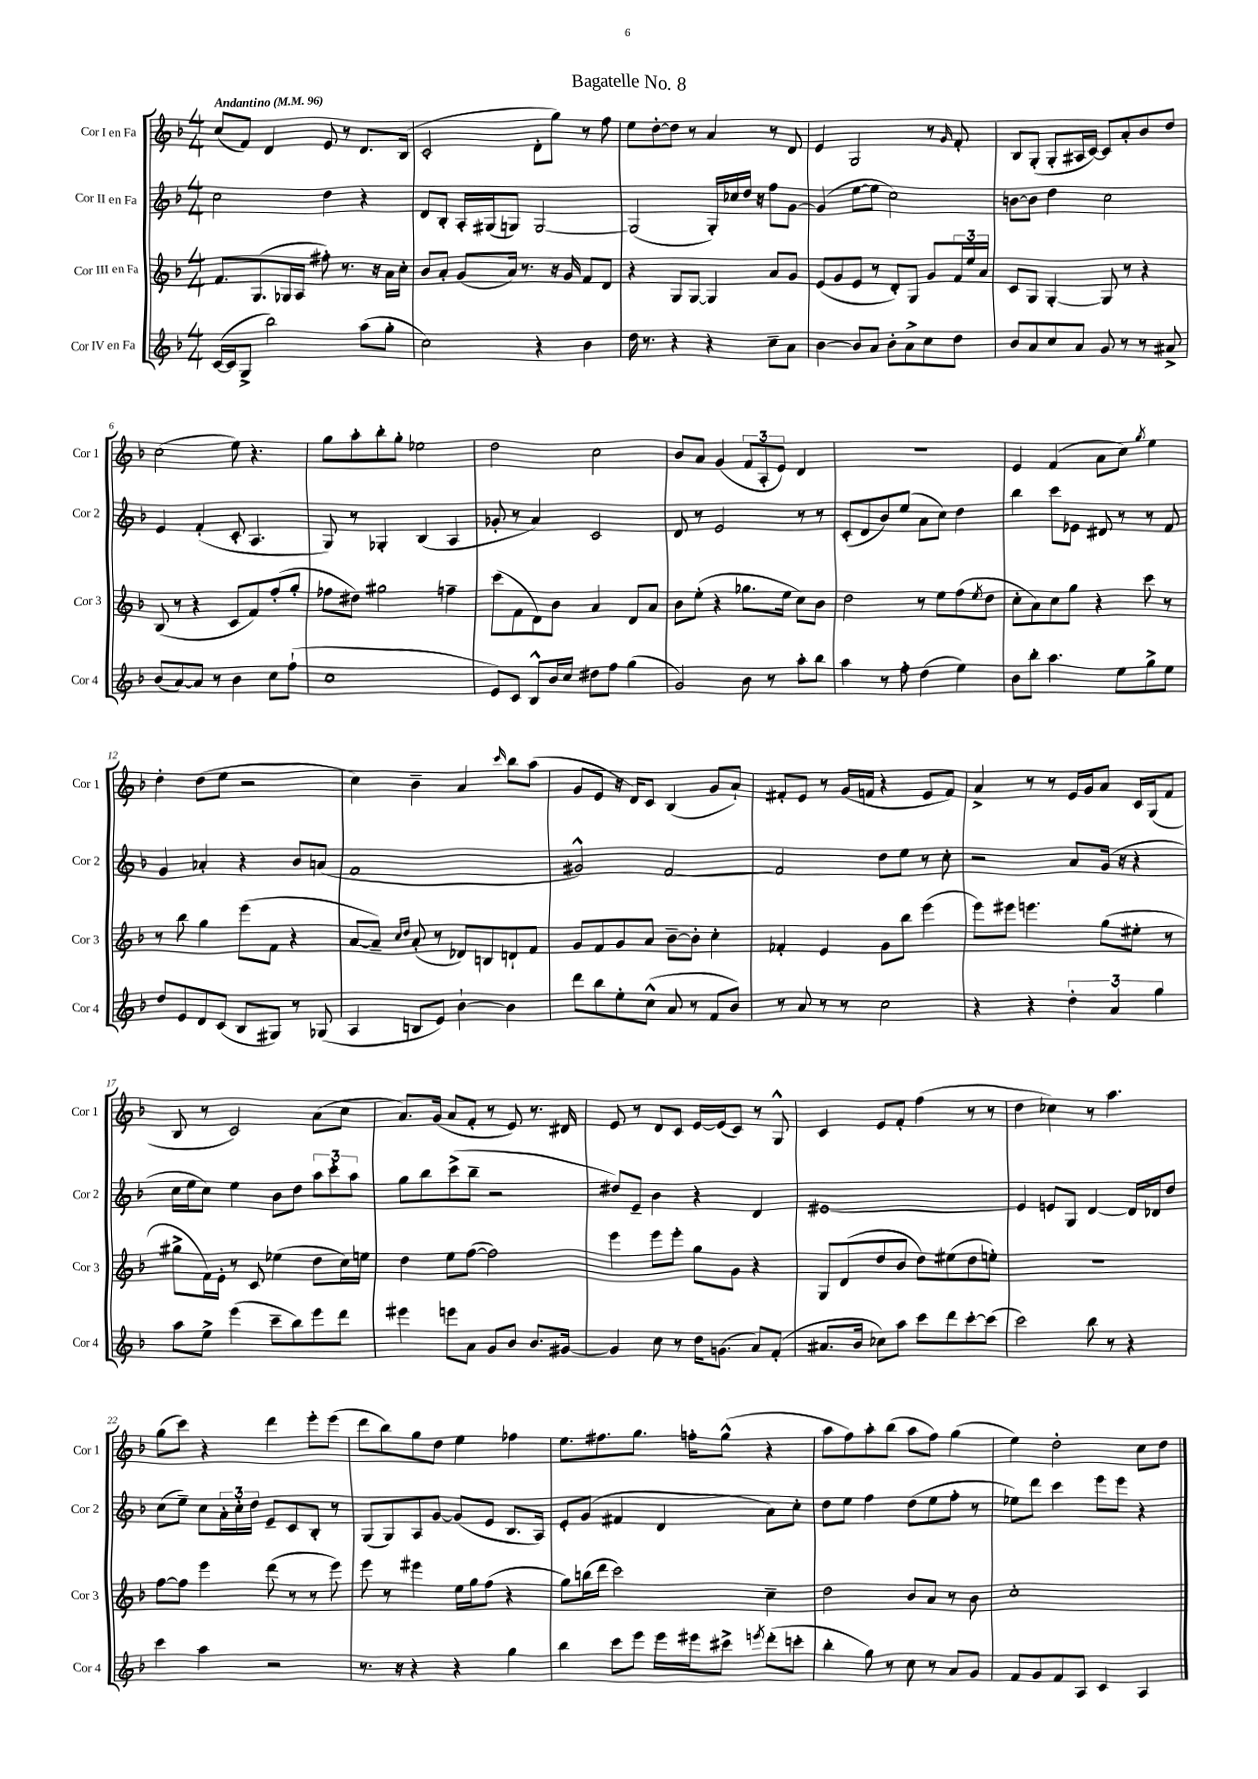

**kern	**kern	**kern	**kern
*part4	*part3	*part2	*part1
*staff4	*staff3	*staff2	*staff1
*I"Cor IV en Fa	*I"Cor III en Fa	*I"Cor II en Fa	*I"Cor I en Fa
*I'Cor 4	*I'Cor 3	*I'Cor 2	*I'Cor 1
*clefG2	*clefG2	*clefG2	*clefG2
*k[b-]	*k[b-]	*k[b-]	*k[b-]
*M4/4	*M4/4	*M4/4	*M4/4
*MM96	*MM96	*MM96	*MM96
=1	=1	=1	=1
!	!	!	!LO:TX:a:B:t=Andantino
([16c/LL	8.f/L	2cc\	(8cc/L
16c/J]	.	.	.
8G^/J	.	.	8f/J)
.	(8.G/	.	.
2bb-\)	.	.	4d/
.	16G-X/L	.	.
.	16A/JJ	.	.
.	8ff#X'\)	4dd\	8e/
.	8.r	.	8r
(8aa\L	.	4r	8.d/L
.	16r	.	.
8gg'\J	16a\LL	.	.
.	16cc'\JJ	.	(16B-/Jk
=2	=2	=2	=2
2cc\)	8b-/L	8d/L	2c'/
.	8a'/J	8B-'/J	.
.	(8g/L	16A'/LL	.
.	.	(16G#X/J	.
.	16a/Jk)	8Gn/J)	.
.	8.r	.	.
4r	.	[2G/	8d'\L
.	16r	.	8gg\J)
.	16g/	.	.
4b-\	8f/L	.	8r
.	8d/J	.	8ff\
=3	=3	=3	=3
16dd\	4r	(2G/]	8ee\L
8.r	.	.	.
.	.	.	[8dd'\
4r	8G/L	.	8dd\J]
.	[8G/J	.	8r
4r	4G/]	16G'/LL)	4a/
.	.	16cc-X/	.
.	.	16dd/JJ	.
.	.	16r	.
8cc~\L	8a/L	8ff\L	8r
8a\J	8g/J	[8g\J	8d/
=4	=4	=4	=4
[4b-\	(8e/L	(4g/]	4e/
.	8g/	.	.
8b-/L]	8e/J	[8ee\L	2G/
8a/J	8r	8ee\J]	.
8b-'\L	8d'/L)	2cc\)	.
8a^\	8G/J	.	.
8cc\	8g/L	.	8r
.	.	.	16qqg/
8dd\J	24f/L	.	8f'/
.	24ee/	.	.
.	24a/JJ	.	.
=5	=5	=5	=5
8b-/L	8c/L	[8bn\L	8B-/L
8a/	8G/J	8b\J]	(8G'/J
8cc/	[4G'/	4dd\	8G'/L
8a/J	.	.	16A#X/L
.	.	.	[16c/JJ)
8g/	8G/]	2cc\	8c/L]
8r	8r	.	8a'/
8r	4r	.	8b-/
8a#X^/	.	.	8dd/J
!!LO:LB:g=z
=6	=6	=6	=6
(8b-/L	(8B-/	4e/	(2cc\
[8a/)	8r	.	.
8a/J]	4r	(4f'/	.
8r	.	.	.
4b-\	8c/L	8c'/	8ee\)
.	8f/)	4.A/	4.r
8cc\L	(8ff'/	.	.
(8ff`\J	8gg'/J	.	.
=7	=7	=7	=7
1cc	8ff-X\L	8G/)	8gg\L
.	8dd#X\J)	8r	8aa'\
.	2gg#X\	4G-X'/	8bb-'\
.	.	.	8gg'\J
.	.	(4B-/	2ee-X\
.	4ffn~\	4A/	.
=8	=8	=8	=8
8e/L)	(8ccc\L	8g-X'/	2dd\
8c/J	8f\	8r	.
8B-^^/L	8d\)	4a/)	.
16b-/L	8b-\J	.	.
16cc/JJ	.	.	.
8dd#X\L	4a/	2c/	2cc\
8ff\J	.	.	.
(4gg\	8d/L	.	.
.	8a/J	.	.
=9	=9	=9	=9
2g/)	8b-\L	8d/	8b-/L
.	(8ee'\J	8r	8a/J
.	4r	2e/	(4g/
8b-\	8.gg-X\L	.	12f/L
.	.	.	12A'/
8r	.	.	.
.	.	.	12e/J)
.	16ee\Jk	.	.
8aa'\L	8cc\L)	8r	4d/
8bb-\J	8b-\J	8r	.
=10	=10	=10	=10
4aa\	2dd\	(8c'/L	1r
.	.	8d/	.
8r	.	8b-/)	.
8ff'\	.	(8ee/J	.
(4dd\	8r	8a\L	.
.	8ee\L	8cc\J)	.
4ee\)	(8ff\	4dd\	.
.	8qee/	.	.
.	8dd\J	.	.
=11	=11	=11	=11
8b-\L	8cc'\L	4bb-\	4e/
8bb-'\J	8a\)	.	.
4.aa\	8cc\	8ccc\L	(4f/
.	8gg\J	8e-X\J	.
.	4r	8d#X/	8a\L
8ee\L	.	8r	8cc\J)
.	.	.	8qgg/
8gg^\	8ccc\	8r	4ee\
8ee\J	8r	8f/	.
!!LO:LB:g=z
=12	=12	=12	=12
8dd/L	8r	4g/	4dd'\
8e/	8bb-\	.	.
8d/	4gg\	4a-X'/	(8dd\L
(8c/J	.	.	8ee\J
8B-/L	(8eee\L	4r	2r
8G#X/J)	8f\J	.	.
8r	4r	8b-/L	.
(8G-X/	.	(8an/J	.
=13	=13	=13	=13
4A/	[8a/L	1f	4cc\)
.	8a~/J])	.	.
.	16qqcc/LL	.	.
.	16qqdd/JJ	.	.
8Bn/L	(8a'/	.	4b-~\
8e/J)	8r	.	.
[4b-`\	8d-X/L)	.	4a/
.	8Bn/	.	.
.	.	.	16qqccc/
4b-\]	8dn`/	.	8bb-\L
.	8f/J	.	(8aa\J
=14	=14	=14	=14
8ddd\L	8g/L	2g#X^^/)	8g/L
8bb-\	8f/	.	8e/J
8ee'\	8g/	.	16r
.	.	.	16d/KL)
(8cc^^\J	8a/J	.	8c/J
8a/	[8b-~\L	[2f/	(4B-/
8r	8b-'\J]	.	.
8f/L	4cc'\	.	8g/L
8b-/J)	.	.	8a`/J)
=15	=15	=15	=15
8r	4f-X'/	2f/]	8f#X'/L
8a/	.	.	8e/J
8r	4e/	.	8r
8r	.	.	(16g/LL
.	.	.	16fn/JJ
2cc\	8g\L	8dd\L	4r
.	8bb-\J	8ee\J	.
.	(4eee\	8r	8e/L
.	.	8cc'\	8f/J)
=16	=16	=16	=16
4r	8eee\L)	2r	4a^/
.	8eee#X\J	.	.
4r	4.eeen\	.	8r
.	.	.	8r
6dd'\	.	8a/L	16e/LL
.	.	.	16g/J
.	(8gg\L	(16g/Jk	8a/J
6a/	.	.	.
.	.	16r	.
.	8ee#X'\J	4r	16c/LL
.	.	.	(16G/J
6gg\	.	.	.
.	8r	.	8f/J
!!LO:LB:g=z
=17	=17	=17	=17
8aa\L	8gg#X^\L	16cc\LL	8B-/
.	.	16ee\J	.
8ee^\J	16f\L)	8cc\J)	8r
.	16e'\JJ	.	.
(4eee\	8r	4ee\	2c/)
.	8c/	.	.
8ccc~\L	(4ee-X\	8b-\L	.
8bb-\)	.	8dd\J	.
8eee\	8dd\L	12aa\L	(8a\L
.	.	12ccc'\	.
8ddd\J	16cc\L)	.	8cc\J
.	.	12aa\J	.
.	16een\JJ	.	.
=18	=18	=18	=18
4eee#X\	4dd\	8gg\L	8.a/L)
.	.	8bb-\	.
.	.	.	(16g/Jk
8eeen\L	8ee\L	(8ccc^\	8a/L
8a\J	([8ff\J	8bb-~\J	8f'/J
8g/L	2ff\])	2r	8r
8b-/J	.	.	8e/)
8.b-/L	.	.	8.r
[16g#X/Jk	.	.	16d#X/
=19	=19	=19	=19
4g#/]	4eee\	8dd#X/L)	8e/
.	.	8e~/J	8r
8cc\	8eee\L	4b-\	8d/L
8r	8eee'\J	.	8c/J
16dd\KL	8gg\L	4r	[16e/LL
(8.gn\J	.	.	(16e/J]
.	8g\J	.	8c/J)
8a/L)	4r	4d/	8r
(8f'/J	.	.	8G^^/
=20	=20	=20	=20
8.a#X/L	8G/L	[1e#X	4c/
.	(8d/	.	.
16b-/Jk	.	.	.
8cc-X\L)	8dd/	.	8e/L
8aa\J	8b-/J	.	8f'/J
8ccc\L	8dd\L)	.	(4ff\
8ddd\	(8ee#X\	.	.
[8ccc'\	8dd\	.	8r
(8ccc\J]	8een'\J)	.	8r
=21	=21	=21	=21
2ccc\)	1r	4e#/]	4dd\
.	.	8en/L	4cc-X\)
.	.	8G/J	.
8bb-\	.	[4d/	8r
8r	.	.	4.aa\
4r	.	16d/LL]	.
.	.	16d-X/J	.
.	.	8dd/J	.
!!LO:LB:g=z
=22	=22	=22	=22
4ccc\	[8ff\L	(8cc\L	(8gg\L
.	8ff\J]	8ee~\J)	8ccc\J)
4aa\	4eee\	8cc\L	4r
.	.	24a'\L	.
.	.	24cc'\	.
.	.	24dd\JJ	.
2r	(8ddd\	8e~/L	4ddd\
.	8r	8c/	.
.	8r	8B-'/J	8eee'\L
.	8eee\)	8r	(8eee\J
=23	=23	=23	=23
8.r	8eee\	(8G/L	8ddd\L
.	8r	8G/)	8bb-\)
16r	.	.	.
4r	4eee#X\	8A/	8gg\
.	.	[8g/J	8dd\J
4r	16ee\LL	(8g/L]	4ee\
.	16gg\J	.	.
.	(8ff\J	8e/J	.
4gg\	4r	8.B-/L	4ff-X\
.	.	16A/Jk)	.
=24	=24	=24	=24
4bb-\	8gg\L)	8e'/L	8.ee\L
.	(16bbn\L	(8g/J	.
.	16ddd\JJ	.	8.ff#X\
8ccc\L	2ccc\)	4f#X/	.
8eee\J	.	.	8.gg\J
16eee\LL	.	4d/	.
16eee#X\J	.	.	16ffn'\KL
8ccc#X^\J	.	.	(8gg^^\J
8qeeen/	.	.	.
(8ddd'\L	4cc~\	8a\L)	4r
8cccn'\J	.	8cc'\J	.
=25	=25	=25	=25
4bb-'\	2dd\	8dd\L	8aa\L
.	.	8ee\J	8ff\)
8gg\)	.	4ff\	8aa'\
8r	.	.	(8bb-\J
8cc\	8b-/L	(8dd\L	8aa\L
8r	8a/J	8ee\	8ff\J)
8a/L	8r	8ff'\J	(4gg\
8g/J	8b-\	8r	.
=26	=26	=26	=26
8f/L	1cc'	8ee-X\L)	4ee\)
8g/	.	8ddd\J	.
8f/	.	4ccc\	2dd'\
8A/J	.	.	.
4c/	.	8eee\L	.
.	.	8eee\J	.
4A/	.	4r	8cc\L
.	.	.	8dd\J
==	==	==	==
*-	*-	*-	*-
